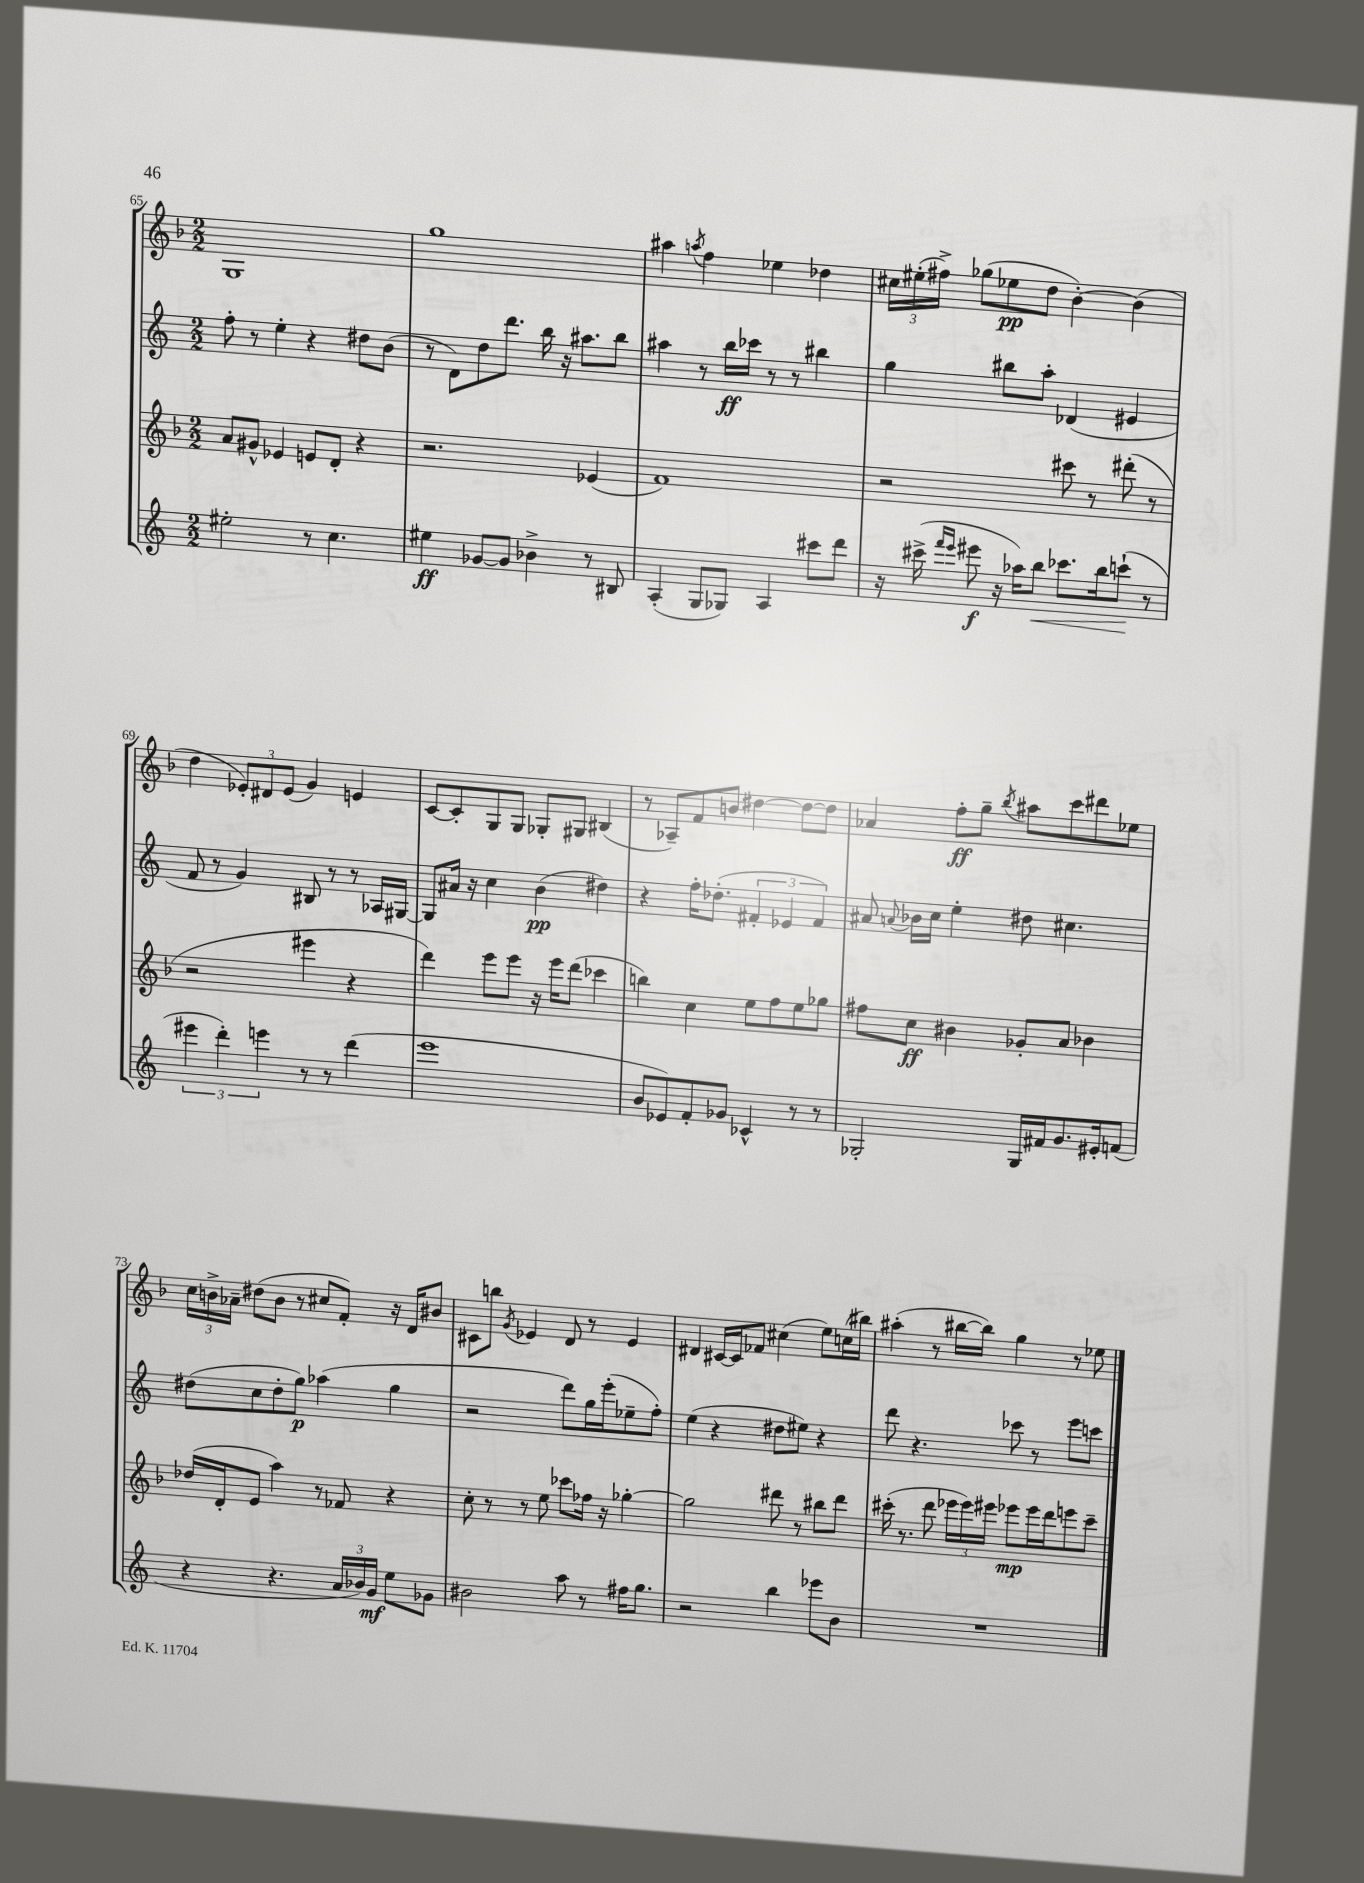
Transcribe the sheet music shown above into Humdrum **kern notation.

**kern	**kern	**kern	**kern
*staff4	*staff3	*staff2	*staff1
*clefG2	*clefG2	*clefG2	*clefG2
*k[]	*k[b-]	*k[]	*k[b-]
*M2/2	*M2/2	*M2/2	*M2/2
2ee#'	8a	8ff'	1G
.	8g#^^	8r	.
.	4e-	4ee'	.
8r	8e	4r	.
4.cc	8d'	.	.
.	4r	8dd#	.
.	.	(8b	.
=	=	=	=
4ee#	2.r	8r	1gg
.	.	8d)	.
[8g-	.	8dd	.
8g-]	.	8.ddd	.
4b-^	.	.	.
.	.	16bb	.
.	.	16r	.
.	.	8.aa#	.
8r	(4e-	.	.
8B#	.	8bb	.
=	=	=	=
(4A'	1f)	4aa#	4aa#
.	.	.	8qaa
8G	.	8r	4ff
8G-)	.	16bb	.
.	.	16ccc-	.
4A	.	8r	4ee-
.	.	8r	.
8ccc#	.	4bb#	4dd-
8ddd	.	.	.
=	=	=	=
16r	2r	4gg	24cc#
.	.	.	(24ee#'
(16ccc#^	.	.	.
.	.	.	24ff#^)
16qqfff	.	.	.
16qqeee	.	.	.
8eee#	.	.	(8gg-
16r	.	8bb#	8ee-
16aa-)	.	.	.
8bb	.	8aa'	8dd
8.ccc-	8ccc#	(4d-	[4b-')
.	8r	.	.
16bb	.	.	.
(8ccc`	(8ddd#'	4e#	(4b-]
8r	8r	.	.
=	=	=	=
6eee#	2r	8f	4dd
.	.	8r	.
6ddd')	.	.	.
.	.	4g)	12e-')
6eee	.	.	12d#
.	.	.	(12e-
8r	4eee#	8B#	4g)
8r	.	8r	.
(4ddd	4r	8r	4e
.	.	16A-	.
.	.	[16G#	.
=	=	=	=
1eee	4ddd)	8G#]	[8c
.	.	16a#	8c']
.	.	16r	.
.	8eee	4cc	8G
.	8eee	.	8G
.	16r	(4b	8G-'
.	16eee	.	.
.	(8ddd	.	8G#
.	4ccc-	4dd#)	(4B#
=	=	=	=
8b	4bb)	4r	8r
8e-)	.	.	8A-~)
8f'	4cc	16ff'	8f
.	.	(8.dd-'	.
8g-	.	.	8b
4c-^^	8ee	6f#'	[4dd#
.	8ff	.	.
.	.	6e-	.
8r	8ee	.	8dd#_
.	.	6f#)	.
8r	8gg-	.	8dd#]
=	=	=	=
2G-'	8ff#	8a#	4a-
.	.	8qqa	.
.	8cc	16b-	.
.	.	16cc	.
.	4b#	4ee'	8ff'
.	.	.	8gg~
.	.	.	8qbb-
16G-	8g-'	8dd#	8aa#
16f#	.	.	.
8.g	8a	4.cc#	8ccc
.	4b-	.	8ddd#
16e#'	.	.	.
(8f	.	.	8ee-
=	=	=	=
4r	(16dd-	(8dd#	24cc
.	.	.	24b^
.	16d'	.	.
.	.	.	24a-~
.	8e	8cc	(8dd#
4.r	4aa)	8dd#'	8b
.	.	8gg)	8r
.	8r	(4aa-	8cc#
24a	8f-	.	8f')
24b-)	.	.	.
24g	.	.	.
8ee	4r	4gg	16r
.	.	.	16d
8g-	.	.	8b#
=	=	=	=
2b#	8cc'	2r	8c#
.	8r	.	8bb
.	.	.	8qg
.	8r	.	4e-
.	8ee	.	.
8aa	8ccc-	8ddd)	8d
8r	16ff-	16gg	8r
.	16r	(16eee'	.
16ff#	[4gg-'	8ee-~	4e-
8.gg	.	.	.
.	.	8ff')	.
=	=	=	=
2r	2gg-]	(4ee	4d#
.	.	4r	[16c#
.	.	.	16c#]
.	.	.	8f-
4bb	8ddd#	8dd#	(4cc#
.	8r	8ee#)	.
8eee-	8bb#	4r	8ee)
8b	8ddd#	.	(16cc
.	.	.	16bb#)
=	=	=	=
1r	(16ccc#'	8ddd	(4aa#'
.	8.r	.	.
.	.	4.r	.
.	8ddd	.	8r
.	24eee-	.	[16bb#
.	24eee-)	.	.
.	.	.	16bb#])
.	24eee#	.	.
.	8eee-	8ccc-	4gg
.	16eee-	8r	.
.	16ddd	.	.
.	8eee	8eee	8r
.	8ccc#~	8ccc	8ee-
==	==	==	==
*-	*-	*-	*-
